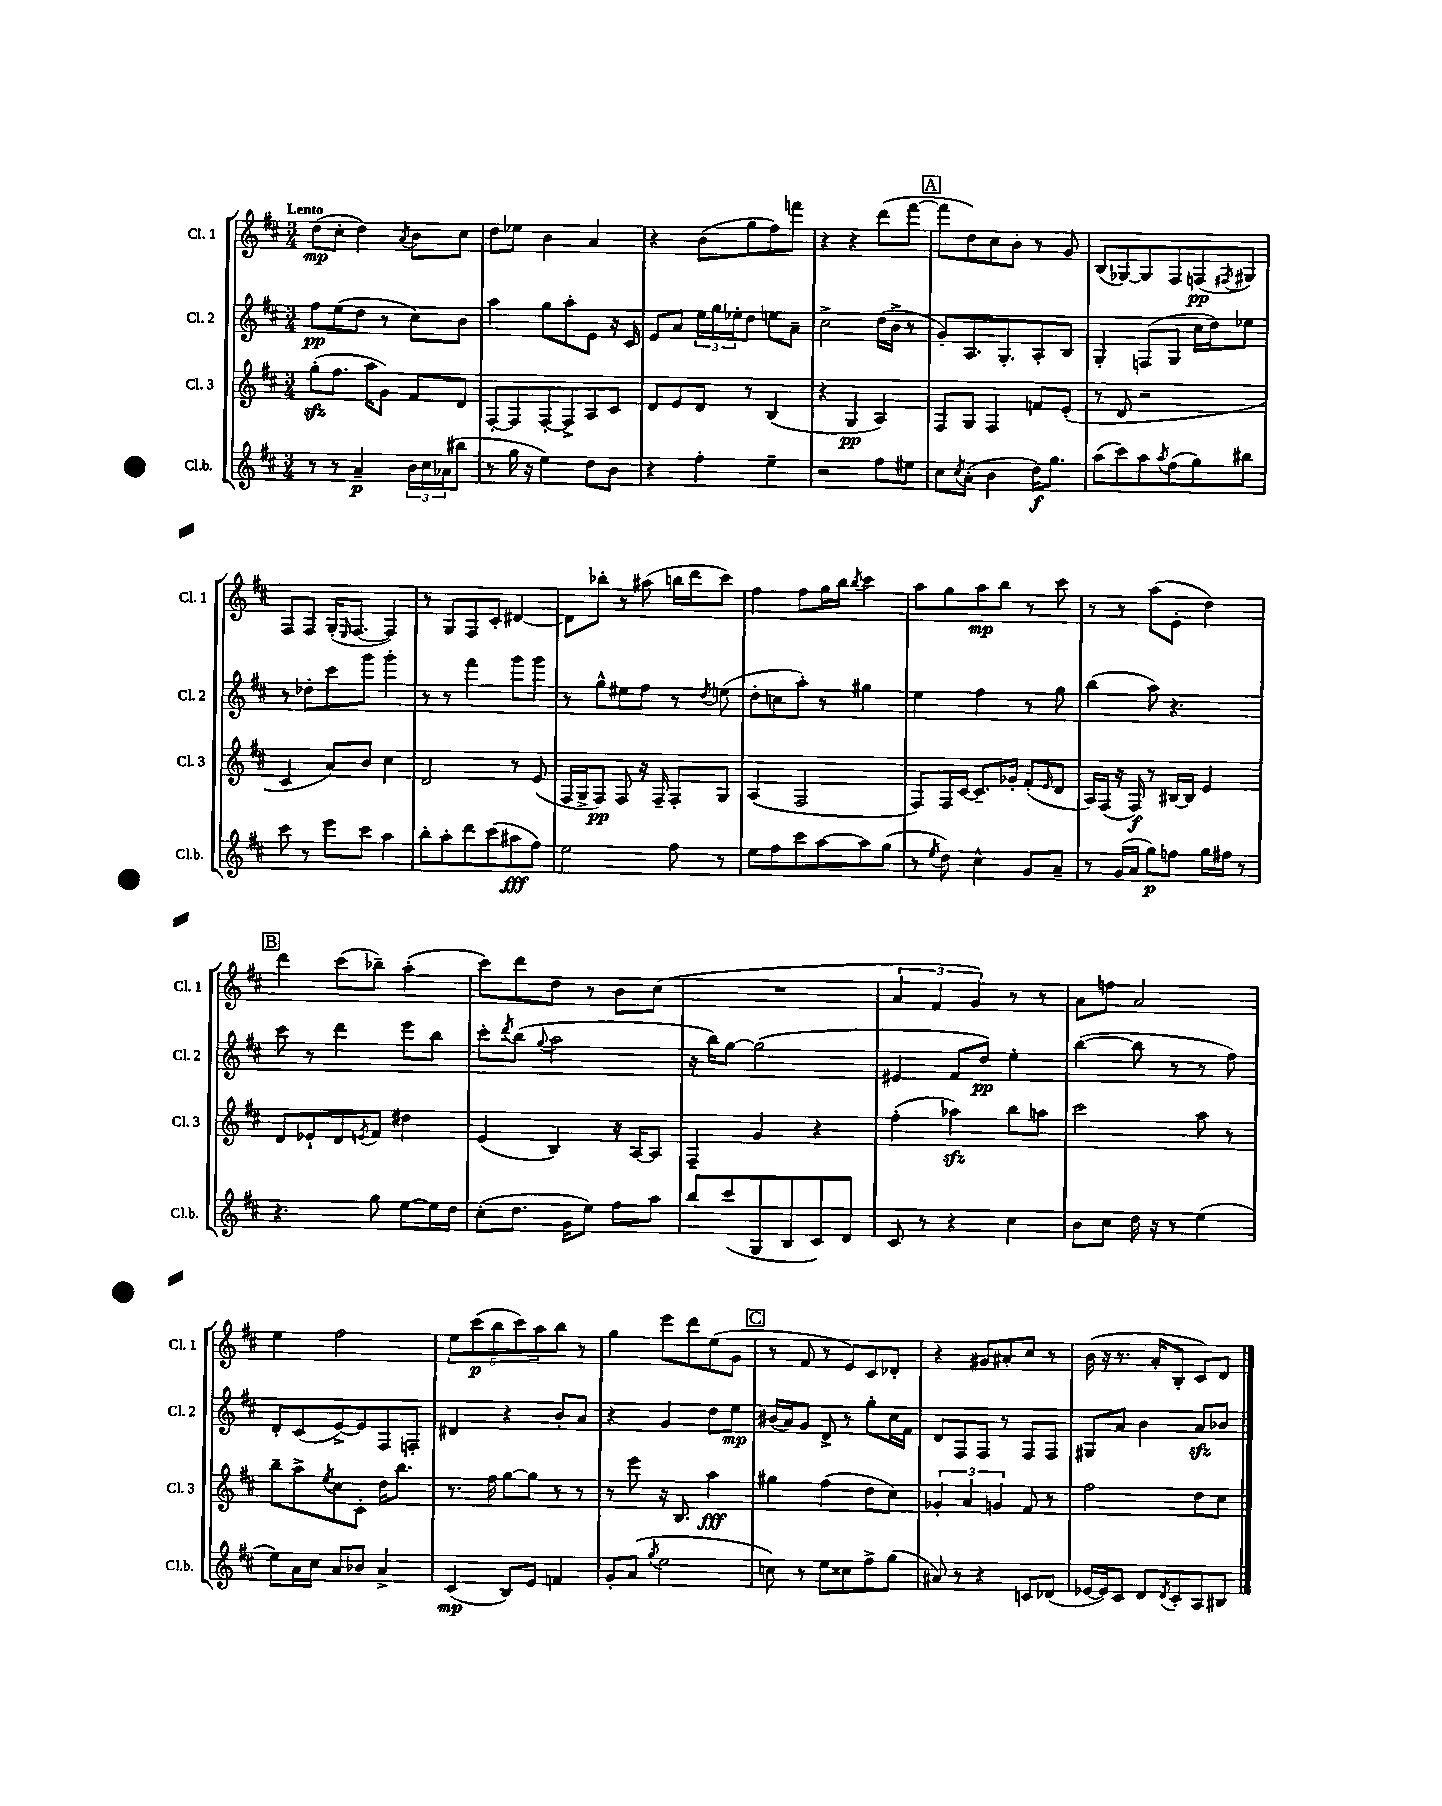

**kern	**kern	**kern	**kern
*staff4	*staff3	*staff2	*staff1
*clefG2	*clefG2	*clefG2	*clefG2
*k[f#c#]	*k[f#c#]	*k[f#c#]	*k[f#c#]
*M3/4	*M3/4	*M3/4	*M3/4
8r	(8gg'	8ff#	(8dd
8r	8.ff#	(8ee	8cc#'
4a~	.	8dd	4dd)
.	16aa	.	.
.	8g)	8r	.
.	.	.	8qa
24b	8f#	8cc#)	8b
24cc#	.	.	.
(24a-	.	.	.
8bb#	8d	8b	8cc#
=	=	=	=
8r	[8F#'	4aa	8dd
16gg	8F#]	.	8ee-
16r	.	.	.
4ee)	[8F#'	8gg	4b
.	8F#^]	8aa'	.
8dd	8A	8e	4a
8b	8c#	16r	.
.	.	16c#	.
=	=	=	=
4r	8d	8e	4r
.	8e	8a	.
4ff#'	8d	24ee	(8b
.	.	24gg	.
.	.	24ee-'	.
.	8r	8dd	8gg
4ee~	(4B	8ee	8ff#)
.	.	8a~	8fff
=	=	=	=
2r	4r	2cc#^	4r
.	4G	.	4r
8ff#	4A)	(16dd	(8ddd
.	.	16b^	.
8ee#	.	8r	[8fff#
=	=	=	=
8cc#	8F#	8g')	8fff#]
8qcc#	.	.	.
(8a'	8G	8.A	8dd)
4b	4F#	.	8cc#
.	.	8.G'	.
.	.	.	8b'
16dd)	8f	8A'	8r
8.gg	.	.	.
.	(8e'	8B	8g
=	=	=	=
(8aa	8r	4G'	(8B
8ccc#)	8d	.	[8G-)
8aa	2r	(8F	8G-]
8qaa	.	.	.
(8ff#	.	8G	8F#
8gg)	.	16cc#	(8F
.	.	16dd)	.
.	.	.	8qF#
8bb#	.	8ee-	8G#)
=	=	=	=
8ccc#	4c#	8r	8F#
8r	.	8dd-'	8F#
8eee	8a)	8ccc#	(16G'
.	.	.	16qqE
.	.	.	[8.F#
8ccc#	8b	8ggg	.
4aa	4cc#	4ggg'	4F#])
=	=	=	=
8bb'	2d	8r	8r
8aa'	.	8r	8G
8ddd	.	4fff#	8F#
(8ccc#	.	.	8c#'
8aa#	8r	8ggg	[4d#
8ff#)	(8e	8ggg	.
=	=	=	=
2ee	16F#	8r	8d#]
.	16G^	.	.
.	8F#)	8gg^^	8bb-'
.	8F#	8ee#	8r
.	16r	8ff#	(8aa#
.	16F#~	.	.
8ff#	8F#'	8r	16bb
.	.	.	16ddd
.	.	8qdd	.
8r	8G	(8ee	8ccc#)
=	=	=	=
8ee	(4A	8dd'	4ff#
8ff#	.	8cc	.
8ccc#	2F#	8aa')	8ff#
[8aa	.	8r	16gg
.	.	.	16bb
.	.	.	8qbb
8aa]	.	4gg#	4ccc#
(8gg	.	.	.
=	=	=	=
8r	8F#)	4ee	8aa
8qee	.	.	.
8dd)	16F#	.	8gg
.	[16c#	.	.
4cc#^^	8.c#~]	4ff#	8aa
.	.	.	8bb
.	16g-'	.	.
8g	(8f#'	8r	8r
.	16qqe	.	.
8a~	8d	8gg	8ccc#
=	=	=	=
8r	16A)	(4bb	8r
.	(16F#	.	.
(16g	16r	.	8r
16a	16F#)	.	.
8gg)	8r	8aa)	(8aa
8ff	[16B#	4.r	8e'
.	16B#]	.	.
16gg	4e	.	4dd)
16ff#	.	.	.
8r	.	.	.
=	=	=	=
4.r	8d	8ccc#	4ddd
.	8e-`	8r	.
.	8d	4ddd	(8ccc#
.	8qe	.	.
8gg	8f#	.	8bb-~)
[8ee	4dd#	8eee	(4aa'
16ee]	.	8bb	.
16dd	.	.	.
=	=	=	=
(8cc#'	(4e	8ccc#'	8ccc#)
.	.	8qddd	.
8.dd	.	(8bb	8ddd
.	.	8qqgg	.
.	4B)	2aa	8dd
16g	.	.	.
8ee)	.	.	8r
8ff#	16r	.	8b
.	[16A	.	.
8aa	8A]	.	(8cc#
=	=	=	=
8bb	4F#~	16r	2.r
.	.	16bb)	.
(8ccc#	.	[8gg	.
8G	4g	(2gg]	.
8B	.	.	.
8c#)	4r	.	.
8d	.	.	.
=	=	=	=
8c#	(4ff#'	4e#	6a
8r	.	.	.
.	.	.	6f#
4r	4aa-)	8f#	.
.	.	.	6g)
.	.	8dd)	.
4cc#	8bb	4ee'	8r
.	8aa	.	8r
=	=	=	=
8b	2ccc#	([4bb	8a
8cc#	.	.	8ff
16dd	.	8bb]	2a
16r	.	.	.
8r	.	8r	.
(4ee	8aa	8r	.
.	8r	8ff#)	.
=	=	=	=
8ee)	8bb~	8d'	4ee
16a	8aa^	(8c#	.
16cc#	.	.	.
.	8qee	.	.
8a	8cc#	[8e^)	2ff#
8b-	8c#'	8e]	.
4a^	16dd	8F#	.
.	8.bb	.	.
.	.	8F'	.
=	=	=	=
(4c#	8.r	4d#	10ee
.	.	.	(10ccc#
.	16ff#	.	.
.	.	.	10bb
8B)	[8gg	4r	.
.	.	.	10ccc#)
8e	8gg]	.	.
.	.	.	10aa
4f	8r	8b'	8bb
.	8r	8a	8r
=	=	=	=
8g'	8r	4r	4gg
(8a	8eee	.	.
8qgg	.	.	.
2ee	16r	4g	8eee
.	8.B	.	.
.	.	.	8ddd
.	4aa	8dd	(8ee
.	.	8ee	8g
=	=	=	=
8cc)	4gg#	(16b#	8r
.	.	16a)	.
8r	.	8g	8f#
8ee	(4ff#	8d^	8r
8cc##	.	8r	8e)
8ff#^	8dd	8gg'	8c#
(8gg	8cc#)	16cc#	8d-'
.	.	16f#	.
=	=	=	=
8a#)	6g-'	8d	4r
8r	.	8F#	.
.	6a	.	.
4r	.	8F#	8g#
.	6g	.	.
.	.	8r	8a#'
8c	8f#	8F#	8cc#
(8d-	8r	8F#	8r
=	=	=	=
[16e-	2ff#	8G#	(16b
16e-])	.	.	16r
8c#	.	8a	8.r
8d	.	4b	.
.	.	.	16a'
8qd	.	.	.
8c#'	.	.	8B'
8A	8dd	8a	8c#)
8B#	8cc#	8b-	8d
==	==	==	==
*-	*-	*-	*-
